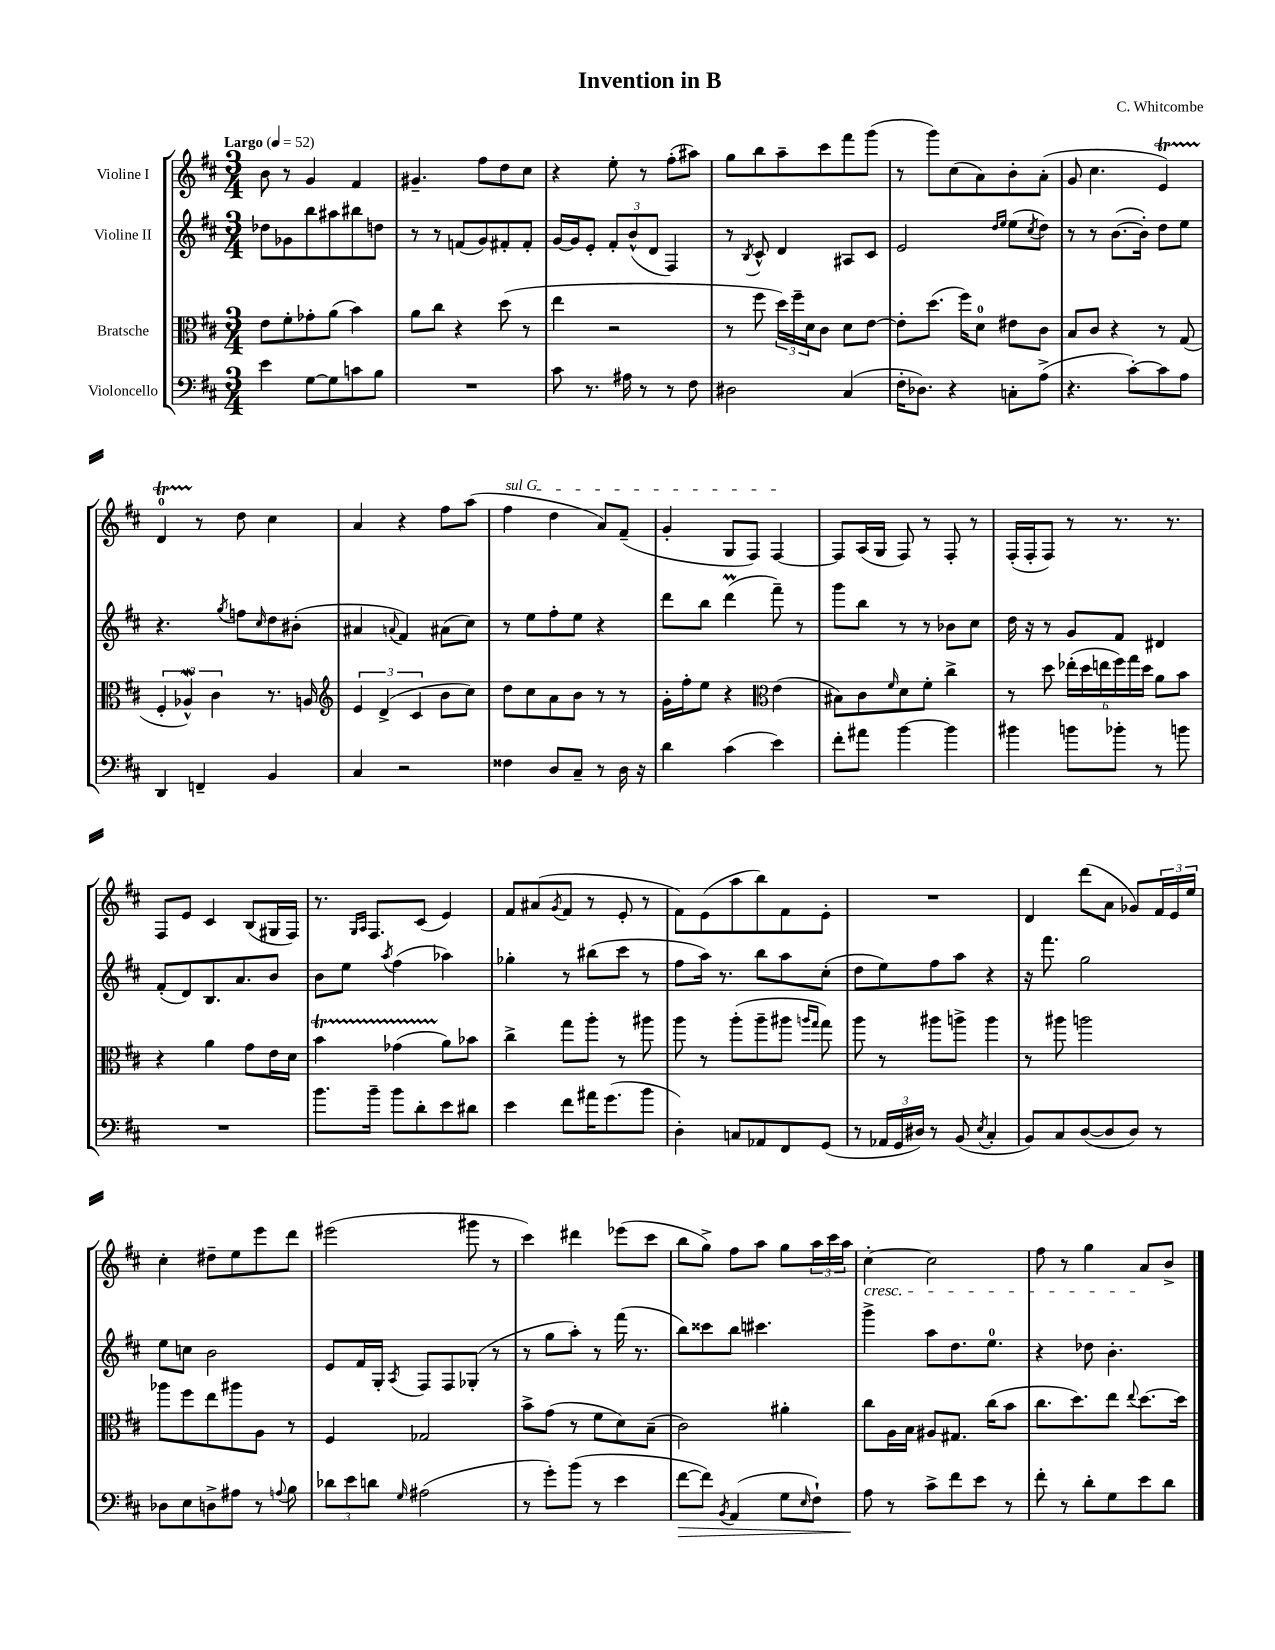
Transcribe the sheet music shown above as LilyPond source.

\header { title = "Invention in B" composer = "C. Whitcombe" }
<<
\new StaffGroup <<
\new Staff = "s0" \with { instrumentName = "Violine I" } {
    \clef treble \key d \major \numericTimeSignature \time 3/4 \tempo "Largo" 4 = 52
    b'8 r8 g'4 fis'4 |
    gis'4.-- fis''8 d''8 cis''8 |
    r4 e''8-. r8 fis''8-.( ais''8) |
    g''8 b''8 a''8-- cis'''8 fis'''8 g'''8( |
    r8 g'''8) cis''8( a'8) b'8-. a'8-.( |
    g'8 cis''4. e'4\startTrillSpan) |
    d'4-0 r8\stopTrillSpan d''8 cis''4 |
    a'4 r4 fis''8 a''8( |
    \once \override TextSpanner.bound-details.left.text = \markup { \italic "sul G" } fis''4\startTextSpan d''4 a'8) fis'8--( |
    g'4-. g8 fis8) fis4~\stopTextSpan |
    fis8 a16( g16 fis8) r8 fis8-. r8 |
    fis16-.( fis16-. fis8) r8 r8. r8. |
    fis8 e'8 cis'4 b8( gis16 fis16) |
    r8. \grace { g16 a16 } fis8. cis'8( e'4) |
    fis'8 ais'8( \acciaccatura { g'8 } fis'8 r8 e'8-. r8 |
    fis'8) e'8( a''8 b''8) fis'8 e'8-. |
    R2. |
    d'4 d'''8( a'8 ges'8) \tuplet 3/2 { fis'16 e'16 e''16 } |
    cis''4-. dis''8-- e''8 e'''8 d'''8 |
    eis'''2( gis'''8 r8 |
    cis'''4) dis'''4 ees'''8( cis'''8 |
    b''8 g''8->) fis''8 a''8 g''8 \tuplet 3/2 { a''16 cis'''16 a''16 } |
    cis''4~-.\cresc cis''2 |
    fis''8 r8 g''4 a'8\! b'8-> \bar "|." |
}
\new Staff = "s1" \with { instrumentName = "Violine II" } {
    \clef treble \key d \major \numericTimeSignature \time 3/4
    des''8 ges'8 b''8 ais''8 bis''8 d''8 |
    r8 r8 f'8( g'8) fis'8-. fis'8-. |
    g'16~ g'16 e'8-. \tuplet 3/2 { fis'8-. b'8-^( d'8 } fis4) |
    r8 \acciaccatura { b8 } cis'8-^ d'4 ais8 cis'8 |
    e'2 \grace { d''16 e''16 } e''8( \acciaccatura { cis''8 } d''8) |
    r8 r8 b'8.~( b'16-.) d''8 e''8 |
    r4. \acciaccatura { g''8 } f''8 \grace { cis''16 } d''8 bis'8-.( |
    ais'4 \appoggiatura { a'8 } fis'4) ais'8( cis''8) |
    r8 e''8 fis''8-. e''8 r4 |
    d'''8 b''8 d'''4\prall( fis'''8--) r8 |
    g'''8 b''8 r8 r8 bes'8 cis''8 |
    d''16 r16 r8 g'8 fis'8 dis'4 |
    fis'8-.( d'8) b8. a'8. b'8 |
    b'8 e''8 \acciaccatura { a''8 } fis''4( aes''4) |
    ges''4-. r8 bis''8( cis'''8 r8 |
    fis''8 a''16) r8. b''8 a''8 cis''8-.( |
    d''8 e''8) fis''8 a''8 r4 |
    r16 fis'''8. g''2 |
    e''8 c''8 b'2 |
    e'8 fis'16 g16-. \acciaccatura { a8 } fis8 fis8 ges8-.( r8 |
    r8 g''8 a''8-.) r8 fis'''16( r8. |
    b''8) cisis'''8 b''8 cis'''4. |
    g'''4-> a''8 d''8. e''8.-0 |
    r4 des''8 b'4.-. \bar "|." |
}
\new Staff = "s2" \with { instrumentName = "Bratsche" } {
    \clef alto \key d \major \numericTimeSignature \time 3/4
    e'8 fis'8-. ges'8-. a'8( b'4) |
    a'8 cis''8 r4 d''8( r8 |
    e''4 r2 |
    r8 fis''8 \tuplet 3/2 { d''16) fis''16-- d'16 } cis'8 d'8 e'8~ |
    e'8-. d''8.( fis''16) d'8-0 eis'8 cis'8 |
    b8 cis'8 r4 r8 g8( |
    \tuplet 3/2 { fis4-. aes4-^\mordent) cis'4 } r8. a16 |
    \clef treble \tuplet 3/2 { e'4 d'4->( cis'4 } b'8 cis''8) |
    d''8 cis''8 a'8 b'8 r8 r8 |
    g'16-. fis''16-. e''8 r4 \clef alto e'4( |
    bis8) cis'8 \grace { fis'16 } d'8 fis'8-. cis''4-> |
    r8 d''8 \tuplet 6/4 { ees''16-.( d''16 e''16 fis''16) g''16 d''16 } a'8 b'8 |
    r4 a'4 g'8 e'16 d'16 |
    b'4\startTrillSpan ges'4( a'8\stopTrillSpan) bes'8 |
    cis''4-> g''8 a''8-. r8 ais''8 |
    a''8 r8 a''8-.( a''8-- ais''8 \grace { a''16 g''16 } g''8) |
    a''8 r8 ais''8 a''8-> a''4 |
    r8 ais''8 a''2 |
    aes''8 fis''8 e''8 ais''8 a8 r8 |
    fis4 ges2 |
    b'8-> g'8( r8 fis'8 d'8) b8--( |
    cis'2) ais'4-. |
    cis''8 a16 b16 ais8 gis8. cis''16( b'8 |
    cis''8. d''8.) e''8 \appoggiatura { e''8 } d''8.~ d''16 \bar "|." |
}
\new Staff = "s3" \with { instrumentName = "Violoncello" } {
    \clef bass \key d \major \numericTimeSignature \time 3/4
    e'4 g8~ g8 c'8 b8 |
    R2. |
    cis'8 r8. ais16 r8 r8 fis8 |
    dis2 cis4( |
    fis16-. des8.) r4 c8-. a8->( |
    r4. cis'8~-.) cis'8 a8 |
    d,4 f,4-- b,4 |
    cis4 r2 |
    fisis4 d8 cis8-- r8 d16 r16 |
    d'4 cis'4( e'4) |
    fis'8-. ais'8 b'4~ b'4 |
    bis'4 b'8 bes'8-. r8 b'8 |
    R2. |
    b'8. b'16-- b'8 d'8-. e'8 dis'8 |
    e'4 fis'8 ais'16 g'8.( b'8 |
    d4-.) c8 aes,8 fis,8 g,8( |
    r8 \tuplet 3/2 { aes,16 g,16 dis16) } r8 b,8( \acciaccatura { e8 } cis4-. |
    b,8) cis8 d8~( d8 d8) r8 |
    des8 e8 d8-> ais8 r8 \appoggiatura { a8 } b8 |
    \tuplet 3/2 { des'8 e'8 d'8 } \grace { g16 } ais2( |
    r8 g'8-.) b'8( r8 e'4 |
    fis'8~\> fis'8) \acciaccatura { b,8 } a,4( g8 \grace { e16 } fis8-!) |
    a8\! r8 cis'8-> fis'8 e'8 r8 |
    fis'8-. r8 d'8-. g8 e'8 d'8 \bar "|." |
}
>>
>>
\layout { \context { \Score \remove "Bar_number_engraver" } }
